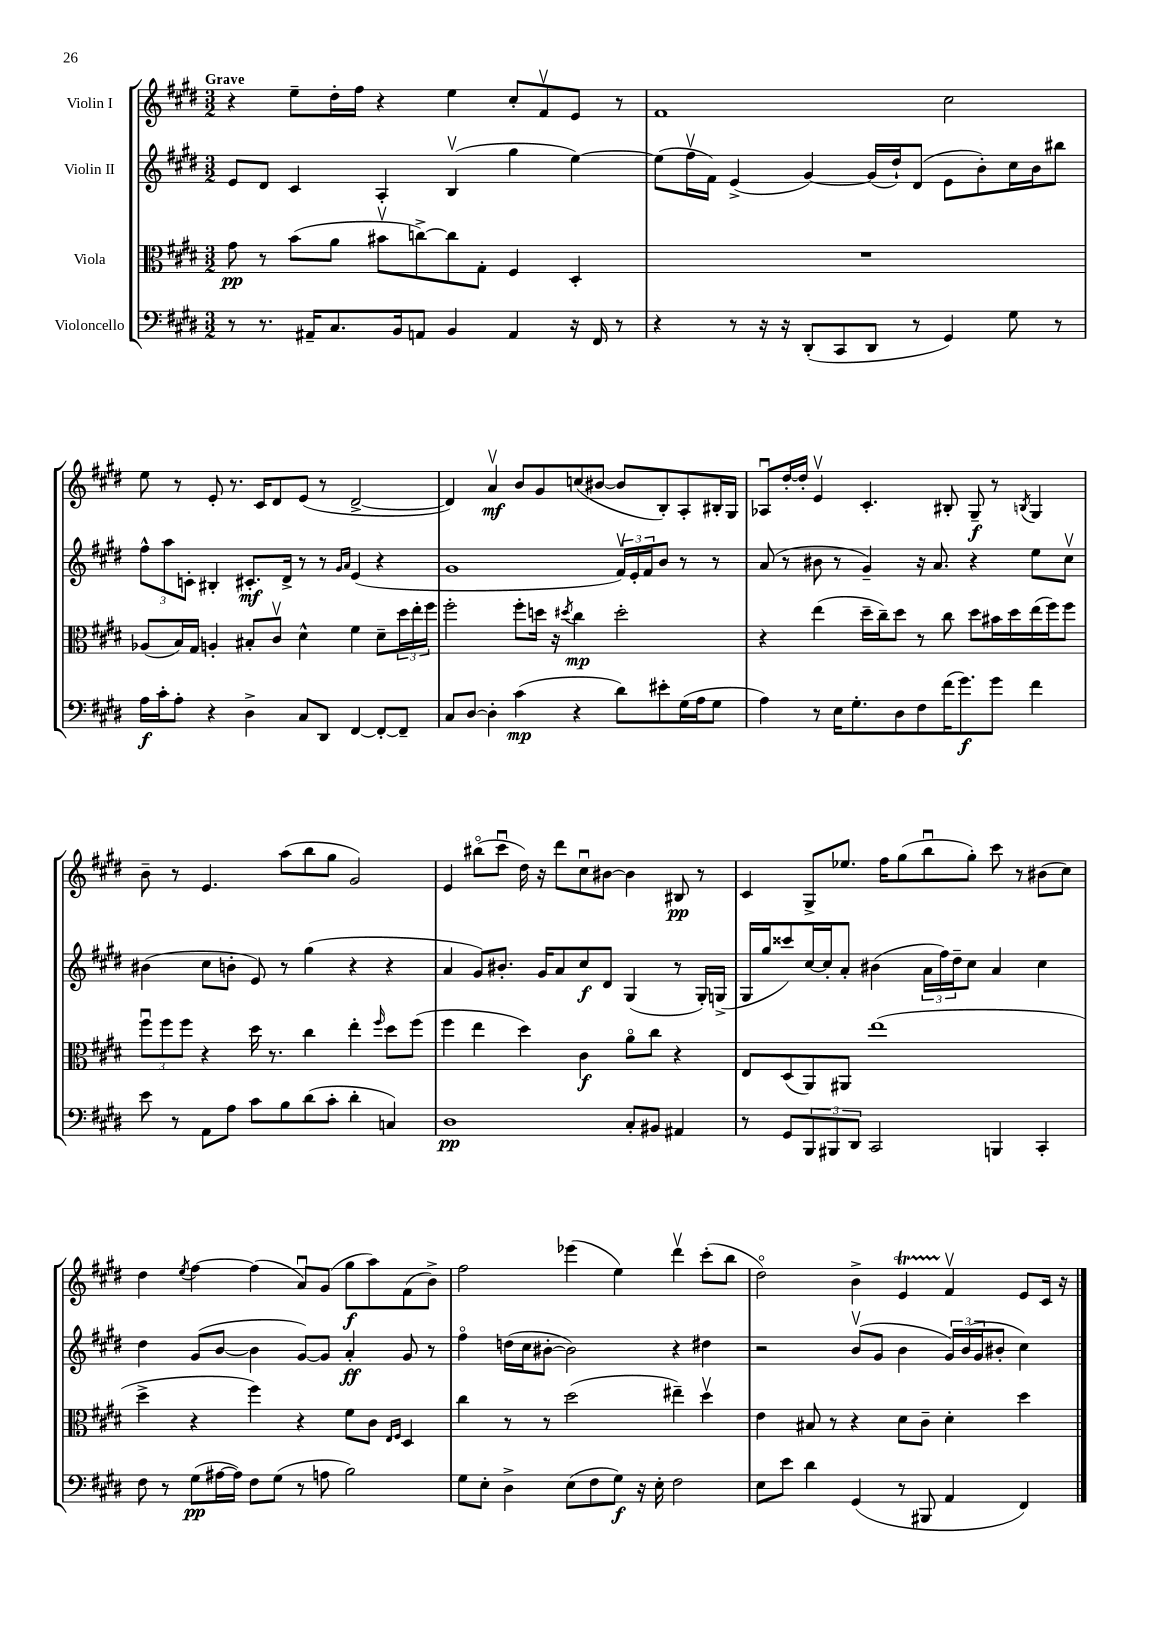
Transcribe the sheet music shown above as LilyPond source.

<<
\new StaffGroup <<
\new Staff = "s0" \with { instrumentName = "Violin I" } {
    \clef treble \key e \major \numericTimeSignature \time 3/2 \tempo "Grave"
    r4 e''8-- dis''16-. fis''16 r4 e''4 cis''8-. fis'8\upbow e'8 r8 |
    fis'1 cis''2 |
    e''8 r8 e'8-. r8. cis'16 dis'8 e'8( r8 dis'2~-> |
    dis'4) a'4\upbow\mf b'8 gis'8 c''8( bis'8~ bis'8 b8-.) a8-. bis16-. gis16 |
    aes8\downbow dis''16~-. dis''16-. e'4\upbow cis'4.-. bis8-. gis8--\f r8 \acciaccatura { b8 } gis4 |
    b'8-- r8 e'4. a''8( b''8 gis''8 gis'2) |
    e'4 bis''8\flageolet( cis'''8\downbow dis''16) r16 dis'''8 cis''8\downbow bis'8~ bis'4 bis8\pp r8 |
    cis'4 gis8-> ees''8. fis''16 gis''8( b''8\downbow gis''8-.) cis'''8 r8 bis'8( cis''8) |
    dis''4 \acciaccatura { e''8 } fis''4~ fis''4( a'8\downbow) gis'8( gis''8\f a''8) fis'8( b'8->) |
    fis''2 ees'''4( e''4) dis'''4\upbow cis'''8-.( b''8 |
    dis''2\flageolet) b'4-> e'4\startTrillSpan fis'4\upbow\stopTrillSpan e'8 cis'16 r16 \bar "|." |
}
\new Staff = "s1" \with { instrumentName = "Violin II" } {
    \clef treble \key e \major \numericTimeSignature \time 3/2
    e'8 dis'8 cis'4 a4-. b4\upbow( gis''4 e''4~) |
    e''8( fis''16\upbow fis'16) e'4->( gis'4~) gis'16( dis''16-!) dis'8( e'8 b'8-.) cis''16 b'16 bis''8 |
    \tuplet 3/2 { fis''8-^ a''8 c'8-. } bis4-. cis'8.-.\mf dis'16-> r8 r8 \grace { gis'16 a'16 } e'4( r4 |
    gis'1 \tuplet 3/2 { fis'16\upbow) e'16-. fis'16 } b'8 r8 r8 |
    a'8( r8 bis'8 r8 gis'4--) r16 a'8. r4 e''8 cis''8\upbow |
    bis'4( cis''8 b'8-. e'8) r8 gis''4( r4 r4 |
    a'4 gis'8) bis'8.-. gis'16 a'8 cis''8\f dis'8 gis4( r8 gis16-.) g16->( |
    gis16 gis''16 cisis'''8) cis''16~ cis''16-. a'8-. bis'4( \tuplet 3/2 { a'16 fis''16) dis''16-- } cis''8 a'4 cis''4 |
    dis''4 gis'8( b'8~ b'4 gis'8~) gis'8 a'4-.\ff gis'8 r8 |
    fis''4\flageolet d''16( cis''16 bis'8~-. bis'2) r4 dis''4 |
    r2 b'8\upbow( gis'8 b'4 \tuplet 3/2 { gis'16) b'16( gis'16 } bis'8-. cis''4) \bar "|." |
}
\new Staff = "s2" \with { instrumentName = "Viola" } {
    \clef alto \key e \major \numericTimeSignature \time 3/2
    gis'8\pp r8 b'8( a'8 bis'8\upbow c''8~->) c''8 gis8-. fis4 dis4-. |
    R1. |
    aes8( b16) gis16 a4-. bis8-. cis'8\upbow dis'4-^ fis'4 dis'8-- \tuplet 3/2 { dis''16 e''16-. fis''16 } |
    fis''2-. fis''8-. d''16 r16 \acciaccatura { dis''8 } cis''4\mp dis''2-. |
    r4 e''4( dis''16-- cis''16--) dis''8 r8 cis''8 dis''8 bis'16 dis''16 e''16( fis''16) fis''8 |
    \tuplet 3/2 { fis''8\downbow fis''8 fis''8 } r4 dis''16 r8. cis''4 e''4-. \grace { fis''16 } dis''8 fis''8( |
    fis''4 e''4 dis''4) cis'4\f a'8\flageolet cis''8 r4 |
    e8 dis8( a,8) ais,8 e''1( |
    dis''4-> r4 fis''4) r4 fis'8 cis'8 \grace { e16 fis16 } dis4 |
    cis''4 r8 r8 dis''2( eis''4--) dis''4\upbow |
    e'4 bis8 r8 r4 dis'8 cis'8-- dis'4-. dis''4 \bar "|." |
}
\new Staff = "s3" \with { instrumentName = "Violoncello" } {
    \clef bass \key e \major \numericTimeSignature \time 3/2
    r8 r8. ais,16-- cis8. b,16 a,8 b,4 a,4 r16 fis,16 r8 |
    r4 r8 r16 r16 dis,8-.( cis,8 dis,8 r8 gis,4) gis8 r8 |
    a16\f cis'16-. a8-. r4 dis4-> cis8 dis,8 fis,4~ fis,8~-. fis,8-- |
    cis8 dis8~ dis4-. cis'4\mp( r4 dis'8) eis'8-. gis16( a16 gis8 |
    a4) r8 e16 gis8.-. dis8 fis8 fis'16( gis'8.\f) gis'8 fis'4 |
    e'8 r8 a,8 a8 cis'8 b8 dis'8( cis'8-. dis'4-. c4) |
    dis1\pp cis8-. bis,8 ais,4 |
    r8 gis,8 \tuplet 3/2 { b,,8 bis,,8 dis,8 } cis,2 b,,4 cis,4-. |
    fis8 r8 gis8\pp( ais16~ ais16) fis8 gis8( r8 a8 b2) |
    gis8 e8-. dis4-> e8( fis8 gis8\f) r16 e16-. fis2 |
    e8 e'8 dis'4 gis,4( r8 bis,,8 a,4 fis,4) \bar "|." |
}
>>
>>
\layout { \context { \Score \remove "Bar_number_engraver" } }
